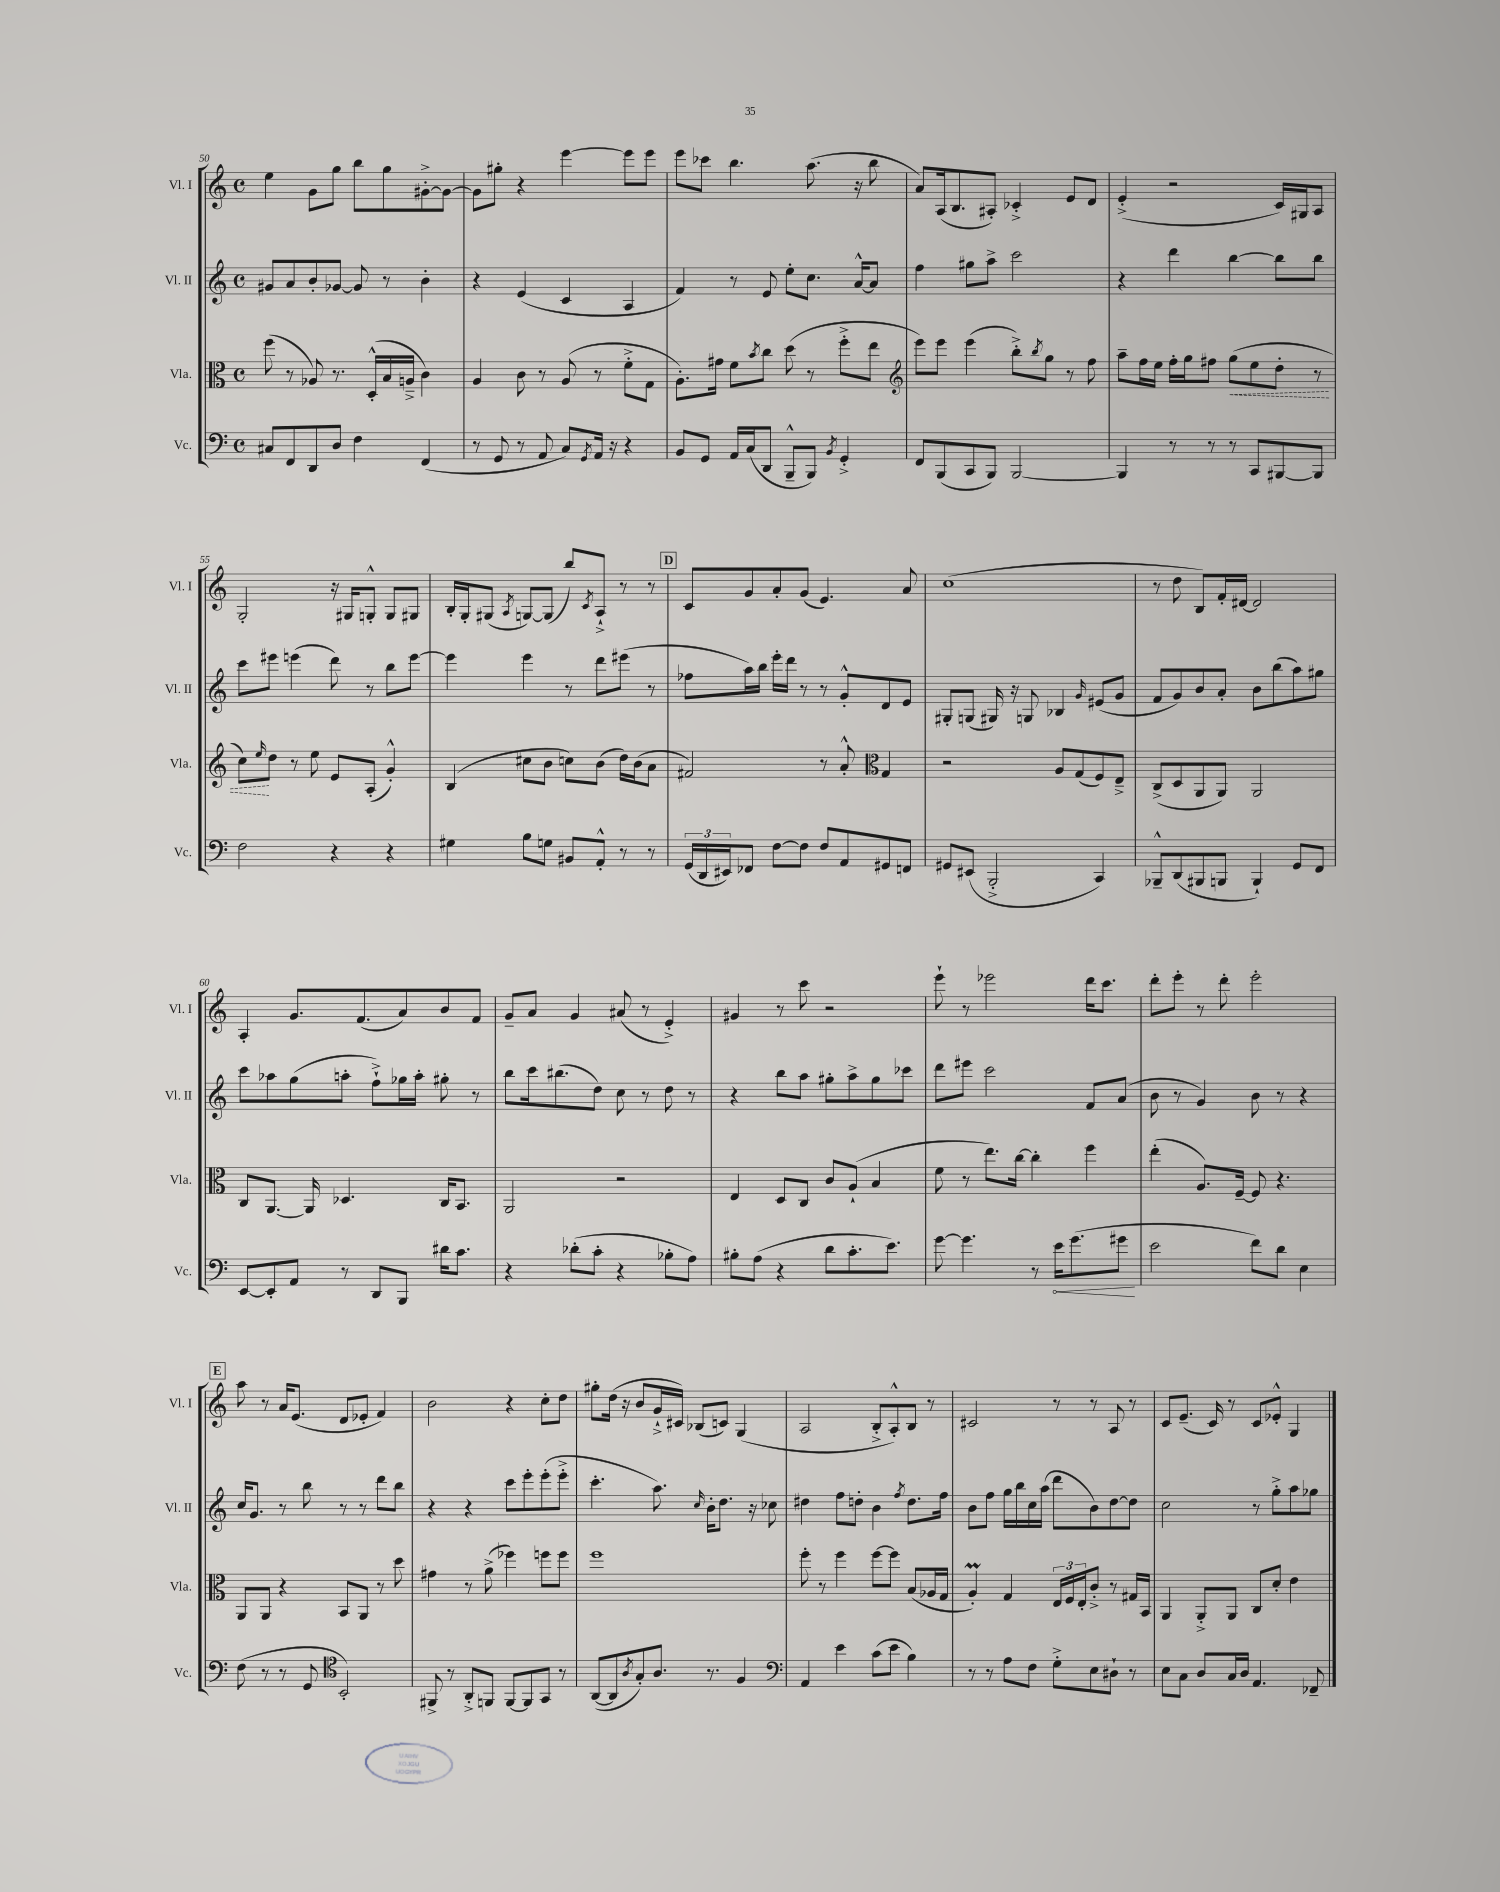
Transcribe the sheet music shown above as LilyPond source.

<<
\new StaffGroup <<
\new Staff = "s0" \with { instrumentName = "Vl. I" shortInstrumentName = "Vl. I" } {
    \clef treble \key c \major \defaultTimeSignature \time 4/4
    e''4 g'8 g''8 b''8 g''8 gis'8~-.-> gis'8~ |
    gis'8 gis''8-. r4 e'''4~ e'''8 e'''8 |
    e'''8 ces'''8 b''4. a''8.( r16 b''8 |
    a'8) a16( b8. ais8-.) ces'4-.-> e'8 d'8 |
    e'4-.->( r2 c'16) gis16 a8 |
    g2-. r16 gis16 g8-.-^ g8 gis8 |
    b16-. g16-. gis8( \acciaccatura { a8 } g8~) g8( b''8) \acciaccatura { c'8 } a8-!-> r8 r8 |
    \mark \markup { \box "D" } c'8 g'8 a'8-. g'8( e'4.) a'8 |
    c''1( |
    r8 d''8 b8) f'16-. dis'16~ dis'2 |
    a4-. g'8. f'8.( a'8) b'8 f'8 |
    g'8-- a'8 g'4 ais'8( r8 e'4-.->) |
    gis'4 r8 c'''8 r2 |
    e'''8-! r8 ees'''2 d'''16 c'''8. |
    d'''8-. e'''8-. r8 d'''8-. e'''2-. |
    \mark \markup { \box "E" } a''8 r8 a'16 e'8.( d'8 ees'8-. f'4) |
    b'2 r4 c''8-. d''8 |
    gis''8-. d''16( r16 b'8 g'16-!-> cis'16) bes8( c'8) g4( |
    a2 b8-.-> a8-.-^) b8 r8 |
    cis'2 r8 r8 a8 r8 |
    c'8 e'8.--( c'16) r8 c'8 ees'8-.-^ g4 \bar "|." |
}
\new Staff = "s1" \with { instrumentName = "Vl. II" shortInstrumentName = "Vl. II" } {
    \clef treble \key c \major \defaultTimeSignature \time 4/4
    gis'8 a'8 b'8-. ges'8~ ges'8 r8 b'4-. |
    r4 e'4( c'4 a4 |
    f'4) r8 e'8 e''8-. c''8. a'16~-^ a'8 |
    f''4 gis''8 a''8-> c'''2 |
    r4 d'''4 b''4~ b''8 b''8 |
    c'''8 eis'''8 e'''4( d'''8) r8 b''8 e'''8~ |
    e'''4 e'''4 r8 d'''8 eis'''8( r8 |
    \mark \markup { \box "D" } fes''8 a''16) b''16 e'''16-. d'''16 r8 r8 g'8-.-^ d'8 e'8 |
    gis8-. g8( gis16) r16 g8 bes4 \grace { g'16 } eis'8( g'8 |
    f'8 g'8) b'8 a'8-. b'8 b''8( a''8) gis''8 |
    c'''8 aes''8 g''8( a''8-. f''8-!->) ges''16 a''16-. gis''8-. r8 |
    b''8 c'''16 bis''8.( d''8) c''8 r8 d''8 r8 |
    r4 b''8 a''8 gis''8-. a''8-> gis''8 ces'''8 |
    d'''8 eis'''8 c'''2 f'8 a'8( |
    b'8 r8 g'4) b'8 r8 r4 |
    \mark \markup { \box "E" } c''16 g'8. r8 b''8 r8 r8 d'''8 b''8 |
    r4 r4 c'''8 e'''8-. e'''8-.( e'''8-.-> |
    c'''4.-. a''8.) \grace { c''16 } b'16-. d''8. r16 ces''8 |
    dis''4 f''8 d''8-. b'4 \acciaccatura { f''8 } d''8. f''16 |
    b'8 f''8 g''16 b''16 c''16 a''16( d'''8 b'8) d''8~ d''8 |
    c''2 r8 g''8-.-> a''8 ges''8 \bar "|." |
}
\new Staff = "s2" \with { instrumentName = "Vla." shortInstrumentName = "Vla." } {
    \clef alto \key c \major \defaultTimeSignature \time 4/4
    f''8( r8 aes8) r8. d16-.-^( b16 a16---> c'4) |
    a4 c'8 r8 a8( r8 f'8-.-> g8 |
    a8.-.) gis'16 f'8 \acciaccatura { b'8 } c''8 d''8( r8 f''8-.-> e''8 |
    \clef treble e'''8) e'''8 e'''4( b''8-.->) \acciaccatura { b''8 } g''8 r8 f''8 |
    a''8-- f''16 e''16 f''16-. g''16 fis''8 \once \override Hairpin.style = #'dashed-line g''8\<( e''8 d''8-. r8 |
    c''8\!) \grace { e''16 } d''8 r8 e''8 e'8 a8-.( g'4-.-^) |
    b4( cis''8 b'8 c''8) b'8( d''16) b'16( a'8 |
    \mark \markup { \box "D" } fis'2) r8 a'8-.-^ \clef alto g4 |
    r2 a8 g8( f8) e8---> |
    c8->( d8 a,8 a,8) a,2 |
    c8 a,8.~ a,16 des4. c16 b,8. |
    a,2 r2 |
    e4 d8 c8 c'8 a8-!( b4 |
    f'8 r8 e''8.) c''16~ c''4-. f''4 |
    e''4-.( a8.) f16~-- f8 r4. |
    \mark \markup { \box "E" } a,8 a,8 r4 b,8 a,8 r8 d''8 |
    gis'4 r8 a'8->( fes''4) f''8 f''8 |
    f''1 |
    f''8-. r8 f''4 f''8~ f''8 b8( aes16 g16 |
    a4-.\prall) g4 \tuplet 3/2 { e16 f16 e16-. } c'8-.-> r8 gis16 b,16 |
    a,4 a,8-.-> a,8 c8 d'8-. e'4 \bar "|." |
}
\new Staff = "s3" \with { instrumentName = "Vc." shortInstrumentName = "Vc." } {
    \clef bass \key c \major \defaultTimeSignature \time 4/4
    cis8 f,8 d,8 d8 f4 f,4( |
    r8 g,8 r8 a,8 c8) \acciaccatura { g,8 } a,16 r16 r4 |
    b,8 g,8 a,16 c16( d,8 b,,8---^ b,,8) \acciaccatura { b,8 } g,4-.-> |
    f,8 b,,8( c,8 b,,8) b,,2~ |
    b,,4 r8 r8 r8 c,8 bis,,8~ bis,,8 |
    f2 r4 r4 |
    gis4 b8 g8 bis,8 a,8-.-^ r8 r8 |
    \mark \markup { \box "D" } \tuplet 3/2 { g,16( d,16 eis,16) } fes,8 f8~ f8 f8 a,8 gis,8 f,8 |
    gis,8 eis,8( b,,2-.-> c,4) |
    bes,,8---^ d,8( bis,,8 b,,8 b,,4-!) g,8 f,8 |
    e,8~ e,8-. a,8 r8 d,8 b,,8 dis'16 c'8. |
    r4 des'8-.( c'8-. r4 bes8-. a8) |
    bis8-. a8( r4 d'8 c'8.-. e'8.) |
    g'8~ g'4. r8 \once \override Hairpin.circled-tip = ##t e'16\< g'8.( gis'8\! |
    e'2 f'8) d'8 e4 |
    \mark \markup { \box "E" } f8( r8 r8 g,8 \clef tenor b,2-.) |
    fis,8-> r8 a,8-.-> f,8 f,8~ f,8 g,8 r8 |
    a,8~( a,8 \acciaccatura { a8 } g8-.) a8. r8. f4 |
    \clef bass a,4 e'4 c'8( e'8 b4) |
    r8 r8 a8 f8 g8-.-> e8 dis8-! r8 |
    e8 c8 d8 c16 d16 a,4. fes,8-- \bar "|." |
}
>>
>>
\layout { \context { \Score currentBarNumber = #50 } }
